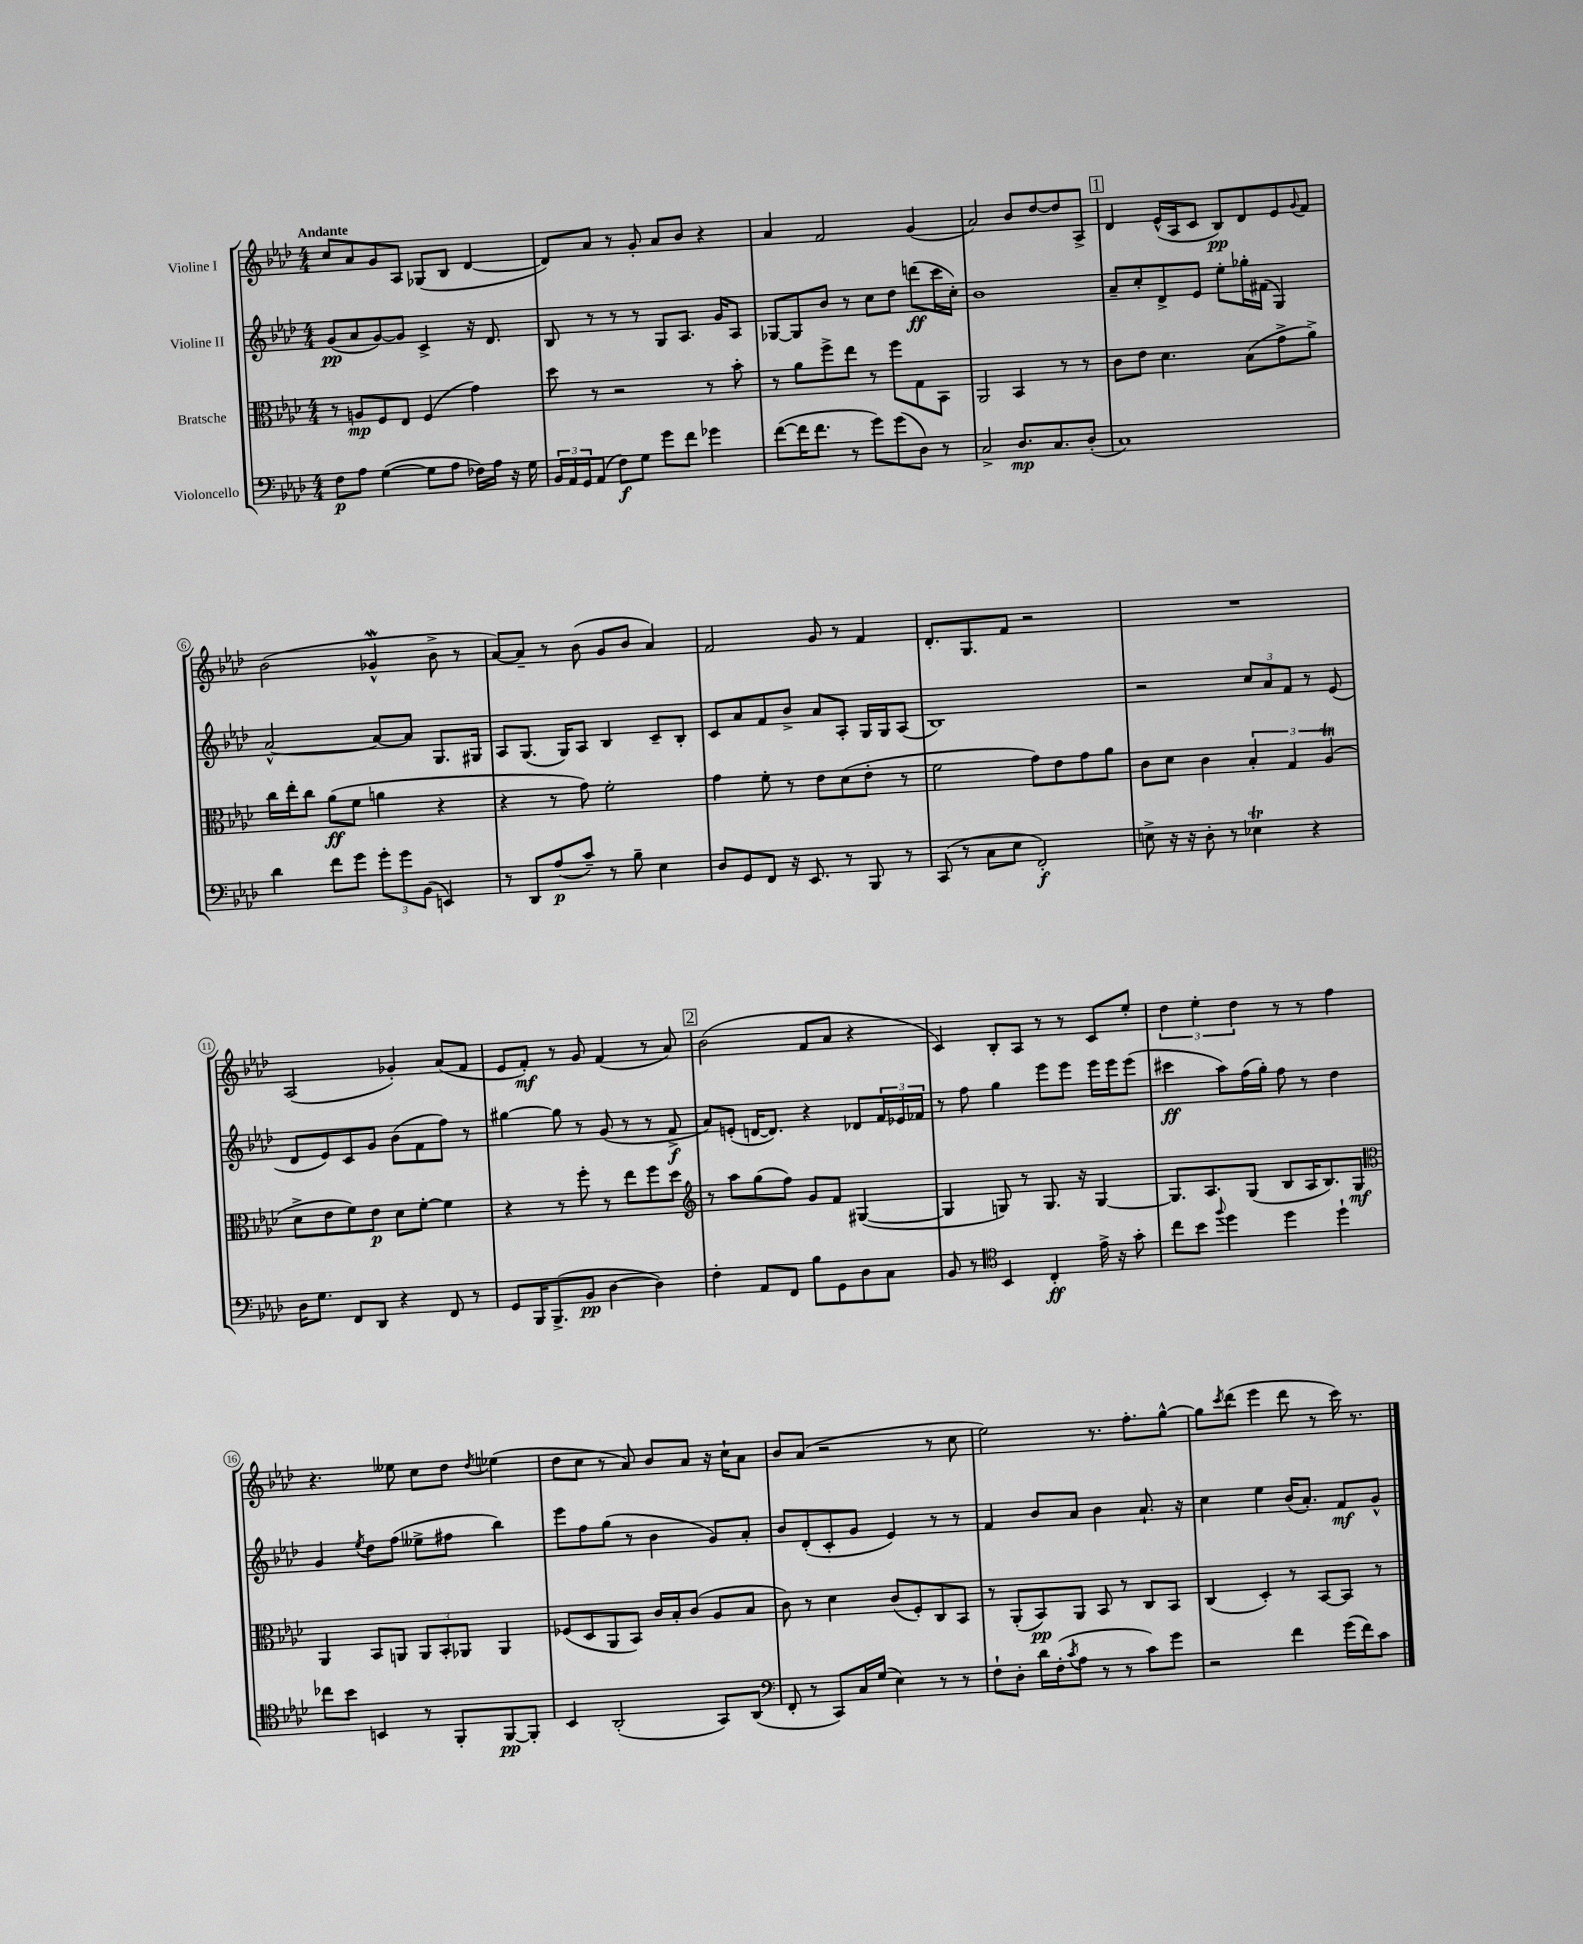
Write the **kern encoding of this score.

**kern	**dynam	**kern	**dynam	**kern	**dynam	**kern	**dynam
*part4	*part4	*part3	*part3	*part2	*part2	*part1	*part1
*staff4	*staff4	*staff3	*staff3	*staff2	*staff2	*staff1	*staff1
*I"Violoncello	*	*I"Bratsche	*	*I"Violine II	*	*I"Violine I	*
*clefF4	*	*clefC3	*	*clefG2	*	*clefG2	*
*k[b-e-a-d-]	*	*k[b-e-a-d-]	*	*k[b-e-a-d-]	*	*k[b-e-a-d-]	*
*M4/4	*	*M4/4	*	*M4/4	*	*M4/4	*
=1	=1	=1	=1	=1	=1	=1	=1
!	!	!	!	!	!	!LO:TX:a:B:t=Andante	!
8F\L	p	8r	.	(8g/L	pp	8cc/L	.
8A-\J	.	8An/L	mp	8a-/	.	8a-/	.
([4G\	.	8F/	.	[8g/)	.	8g/	.
.	.	8E-/J	.	8g/J]	.	8A-/J	.
8G\L]	.	(4F/	.	4c^/	.	(8G-X/L	.
8A-\J	.	.	.	.	.	8B-/J	.
16F-X\LL)	.	4g\)	.	16r	.	[4d-/	.
16A-\JJ	.	.	.	8.d-/	.	.	.
16r	.	.	.	.	.	.	.
16G\	.	.	.	.	.	.	.
=2	=2	=2	=2	=2	=2	=2	=2
24BB-/LL	.	8dd-\	.	8B-/	.	8d-/L])	.
24AA-/	.	.	.	.	.	.	.
24GG/J	.	.	.	.	.	.	.
(8AA-/J	.	8r	.	8r	.	8a-/J	.
8F\L)	f	2r	.	8r	.	8r	.
8G\J	.	.	.	8r	.	8g'/	.
8g\L	.	.	.	8G/L	.	8a-/L	.
8f\J	.	.	.	8.A-/J	.	8b-/J	.
4g-X\	.	8r	.	.	.	4r	.
.	.	.	.	16g/KL	.	.	.
.	.	8b-'\	.	8A-/J	.	.	.
=3	=3	=3	=3	=3	=3	=3	=3
([8f\L	.	8r	.	[8G-X/L	.	4a-/	.
16f\K]	.	8a-\L	.	8G-/]	.	.	.
8.f\J	.	.	.	.	.	.	.
.	.	8ff^\	.	8b-/J	.	2f/	.
8r	.	8ee-\J	.	8r	.	.	.
8g\L)	.	8r	.	8cc\L	.	.	.
(8g\	.	8ff\L	.	8dd-\J	.	.	.
8D-\J)	.	8G\	.	(8dddn\L	ff	(4g/	.
8r	.	8BB-\J	.	16ccc\L	.	.	.
.	.	.	.	16cc'\JJ)	.	.	.
=4	=4	=4	=4	=4	=4	=4	=4
2C^/	.	2AA-/	.	1b-	.	2a-/)	.
8.D-/L	mp	4BB-/	.	.	.	8b-/L	.
.	.	.	.	.	.	[8dd-/	.
8.C/	.	.	.	.	.	.	.
.	.	8r	.	.	.	8dd-/]	.
(8D-'/J	.	8r	.	.	.	8A-^/J	.
!!LO:REH:place=s1:t=1
=5	=5	=5	=5	=5	=5	=5	=5
1C)	.	8c\L	.	8a-~/L	.	4d-/	.
.	.	8e-\J	.	8cc'/	.	.	.
.	.	4.d-\	.	8d-^/	.	(16e-^^/LL	.
.	.	.	.	.	.	16A-/J	.
.	.	.	.	8e-/J	.	8c/J	.
.	.	.	.	8ee-'\L	.	8B-/L)	pp
.	.	(8B-\L	.	16gg-X'\L	.	8d-/	.
.	.	.	.	(16f#X\JJ	.	.	.
.	.	8g^\	.	4G/)	.	8e-/	.
.	.	.	.	.	.	8qqg/	.
.	.	8a-^\J)	.	.	.	8f/J	.
!!LO:LB:g=z
=6	=6	=6	=6	=6	=6	=6	=6
4d-\	.	16cc\LL	.	[2a-^^/	.	(2b-\	.
.	.	16ee-'\J	.	.	.	.	.
.	.	8cc\J	.	.	.	.	.
8f\L	.	(8a-\L	ff	.	.	.	.
8g\J	.	8f\J	.	.	.	.	.
12g'\L	.	4an\	.	8a-/L_	.	4g-Xw^^/	.
12g\	.	.	.	.	.	.	.
.	.	.	.	8a-/J]	.	.	.
(12BB-\J	.	.	.	.	.	.	.
4EEn/)	.	4r	.	8.G/L	.	8b-^\	.
.	.	.	.	.	.	8r	.
.	.	.	.	16G#X/Jk	.	.	.
=7	=7	=7	=7	=7	=7	=7	=7
8r	.	4r	.	8A-/L	.	[8a-/L)	.
8DD-/L	.	.	.	(8.G/J	.	8a-~/J]	.
(8A-/	p	8r	.	.	.	8r	.
.	.	.	.	16G/KL)	.	.	.
8c~/J)	.	8g\)	.	8A-/J	.	(8b-\	.
8r	.	2f'\	.	4B-/	.	8g/L	.
8B-~\	.	.	.	.	.	8b-/J	.
4E-\	.	.	.	8c~/L	.	4a-/)	.
.	.	.	.	8B-'/J	.	.	.
=8	=8	=8	=8	=8	=8	=8	=8
8D-/L	.	4g\	.	8c/L	.	2f/	.
8GG/	.	.	.	8a-/	.	.	.
8FF/J	.	8f'\	.	8f/	.	.	.
16r	.	8r	.	8b-^/J	.	.	.
8.EE-/	.	.	.	.	.	.	.
.	.	8e-\L	.	8a-/L	.	8g/	.
8r	.	(8d-\	.	8A-'/J	.	8r	.
8BBB-/	.	8e-'\J	.	16G/LL	.	4f/	.
.	.	.	.	16G/J	.	.	.
8r	.	8r	.	(8A-/J	.	.	.
=9	=9	=9	=9	=9	=9	=9	=9
(8CC/	.	2f\	.	1B-)	.	8.d-'/L	.
8r	.	.	.	.	.	.	.
.	.	.	.	.	.	8.G/	.
8C\L	.	.	.	.	.	.	.
8E-\J	.	.	.	.	.	8f/J	.
2FF'/)	f	8g\L)	.	.	.	2r	.
.	.	8e-\	.	.	.	.	.
.	.	8g\	.	.	.	.	.
.	.	8a-\J	.	.	.	.	.
=10	=10	=10	=10	=10	=10	=10	=10
8En^\	.	8c\L	.	2r	.	1r	.
16r	.	8d-\J	.	.	.	.	.
16r	.	.	.	.	.	.	.
8D-'\	.	4c\	.	.	.	.	.
8r	.	.	.	.	.	.	.
4E-XT\	.	6B-'/	.	12cc/L	.	.	.
.	.	.	.	12a-/	.	.	.
.	.	6G/	.	12f/J	.	.	.
4r	.	.	.	8r	.	.	.
.	.	(6A-T/	.	.	.	.	.
.	.	.	.	(8e-/	.	.	.
!!LO:LB:g=z
=11	=11	=11	=11	=11	=11	=11	=11
16D-\KL	.	8d-^\L	.	8d-/L	.	(2A-/	.
8.G\J	.	.	.	.	.	.	.
.	.	8e-\	.	8e-/)	.	.	.
8FF/L	.	8f\)	.	8c/	.	.	.
8DD-/J	.	8e-\J	p	8g/J	.	.	.
4r	.	8d-\L	.	(8b-\L	.	4g-X'/)	.
.	.	[8f'\J	.	8f\	.	.	.
8FF/	.	4f\]	.	8ff\J)	.	(8a-/L	.
8r	.	.	.	8r	.	8f/J	.
=12	=12	=12	=12	=12	=12	=12	=12
8GG/L	.	4r	.	[4gg#X\	.	8e-/L	.
16BBB-/K	.	.	.	.	.	8f'/J)	mf
(8.BBB-^/	.	.	.	.	.	.	.
.	.	8r	.	8gg#\]	.	8r	.
8BB-/J	pp	8ff'\	.	8r	.	8g/	.
[4D-\	.	8r	.	(8g/	.	(4f/	.
.	.	8ee-\L	.	8r	.	.	.
4D-\])	.	8ff\	.	8r	.	8r	.
.	.	8dd-\J	.	8f^/	f	8a-/)	.
!!LO:REH:place=s1:t=2
=13	=13	=13	=13	=13	=13	=13	=13
*	*	*clefG2	*	*	*	*	*
4F'\	.	8r	.	8a-/L)	.	(2b-\	.
.	.	8aa-\L	.	(8en'/J	.	.	.
8AA-/L	.	(8gg\	.	[16dn/KL	.	.	.
.	.	.	.	8.d/J])	.	.	.
8FF/J	.	8ff\J)	.	.	.	.	.
8B-\L	.	8g/L	.	4r	.	8f/L	.
8GG\	.	8f/J	.	.	.	8a-/J	.
8D-\	.	([4G#X/	.	8d-X/L	.	4r	.
8C\J	.	.	.	24f/L	.	.	.
.	.	.	.	24e-X/	.	.	.
.	.	.	.	24f-X/JJ	.	.	.
=14	=14	=14	=14	=14	=14	=14	=14
8BB-/	.	4G#/]	.	8r	.	4c/)	.
8r	.	.	.	8ff\	.	.	.
*clefC4	*	*	*	*	*	*	*
4BB-/	.	8Gn/)	.	4gg\	.	8B-'/L	.
.	.	8r	.	.	.	8A-/J	.
4C'/	ff	8.G/	.	8eee-\L	.	8r	.
.	.	.	.	8eee-\J	.	8r	.
.	.	16r	.	.	.	.	.
16e-^\	.	[4G/	.	16eee-\LL	.	8c/L	.
16r	.	.	.	16eee-\J	.	.	.
8g'\	.	.	.	(8eee-\J	.	8ee-'/J	.
=15	=15	=15	=15	=15	=15	=15	=15
8cc\L	.	8.G/L]	.	4ccc#X\	ff	6dd-\	.
8b-\J	.	.	.	.	.	.	.
.	.	.	.	.	.	6ee-'\	.
.	.	8.A-/	.	.	.	.	.
8qqff/	.	.	.	.	.	.	.
4dd-\	.	.	.	8aa-\L)	.	.	.
.	.	.	.	.	.	6dd-\	.
.	.	(8G/J	.	(16ff\L	.	.	.
.	.	.	.	16gg'\JJ)	.	.	.
4dd-\	.	8B-/L	.	8ff\	.	8r	.
.	.	16A-/K	.	8r	.	8r	.
.	.	8.B-/)	.	.	.	.	.
4dd-`\	.	.	.	4dd-\	.	4ff\	.
.	.	8G/J	mf	.	.	.	.
!!LO:LB:g=z
=16	=16	=16	=16	=16	=16	=16	=16
*	*	*clefC3	*	*	*	*	*
8cc-X\L	.	4AA-/	.	4g/	.	4.r	.
8b-\J	.	.	.	.	.	.	.
.	.	.	.	8qee-/	.	.	.
4BBn/	.	8BB-/L	.	8dd-\L	.	.	.
.	.	8AAn/J	.	(8ff\J	.	8ee--X\	.
8r	.	12AA/L	.	8ee--X^\L	.	8cc\L	.
.	.	12BB-'/	.	.	.	.	.
8FF'/L	.	.	.	8ff#X\J	.	8dd-\J	.
.	.	12AA-X/J	.	.	.	.	.
.	.	.	.	.	.	8qdd-/	.
[8FF/	pp	4AA-/	.	4bb-\)	.	(4ee-X\	.
8FF'/J]	.	.	.	.	.	.	.
=17	=17	=17	=17	=17	=17	=17	=17
4BB-/	.	(8F-X/L	.	8eee-\L	.	8dd-\L	.
.	.	8D-/	.	8ff\	.	8cc\J	.
(2AA-'/	.	8AA-/	.	(8gg\J	.	8r	.
.	.	8BB-/J)	.	8r	.	8a-/)	.
.	.	16c/LL	.	4b-\	.	8b-/L	.
.	.	16B-'/J	.	.	.	.	.
.	.	(8c/J	.	.	.	8a-/J	.
8GG/L)	.	8A-/L	.	8g/L)	.	16r	.
.	.	.	.	.	.	16cc`\KL	.
(8AA-/J	.	8B-/J	.	8a-'/J	.	8a-\J	.
=18	=18	=18	=18	=18	=18	=18	=18
*clefF4	*	*	*	*	*	*	*
8FF'/	.	8c\)	.	8b-/L	.	8b-/L	.
8r	.	8r	.	(8d-'/	.	(8a-/J	.
8CC/L)	.	4d-\	.	8c'/	.	2r	.
16C/L	.	.	.	8g/J	.	.	.
(16G/JJ	.	.	.	.	.	.	.
4E-\)	.	(8c/L	.	4e-/)	.	.	.
.	.	8F'/)	.	.	.	.	.
8r	.	8C/	.	8r	.	8r	.
8r	.	8BB-/J	.	8r	.	8cc\	.
=19	=19	=19	=19	=19	=19	=19	=19
8F`\L	.	8r	.	4f/	.	2ee-\)	.
8D-'\J	.	(8AA-'/L	.	.	.	.	.
16d-\LL	.	8BB-/)	pp	8b-/L	.	.	.
(16F'\J	.	.	.	.	.	.	.
8qc/	.	.	.	.	.	.	.
8A-\J	.	8AA-/J	.	8a-/J	.	.	.
8r	.	8BB-/	.	4b-\	.	8.r	.
8r	.	8r	.	.	.	.	.
.	.	.	.	.	.	8.ff'\L	.
8c\L)	.	8C/L	.	8.a-`/	.	.	.
8g\J	.	8BB-/J	.	.	.	[8gg^^\J	.
.	.	.	.	16r	.	.	.
=20	=20	=20	=20	=20	=20	=20	=20
2r	.	(4C/	.	4cc\	.	8gg\L]	.
.	.	.	.	.	.	8qccc/	.
.	.	.	.	.	.	(8ddd-\J	.
.	.	4D-'/)	.	4ee-\	.	4eee-\	.
4f\	.	8r	.	(16b-/KL	.	8ddd-\	.
.	.	.	.	8.a-'/J)	.	.	.
.	.	[8BB-/L	.	.	.	8r	.
(16g\LL	.	8BB-/J]	.	8f/L	mf	16ccc\)	.
16f\J)	.	.	.	.	.	8.r	.
8c\J	.	8r	.	8g^^/J	.	.	.
==	==	==	==	==	==	==	==
*-	*-	*-	*-	*-	*-	*-	*-
